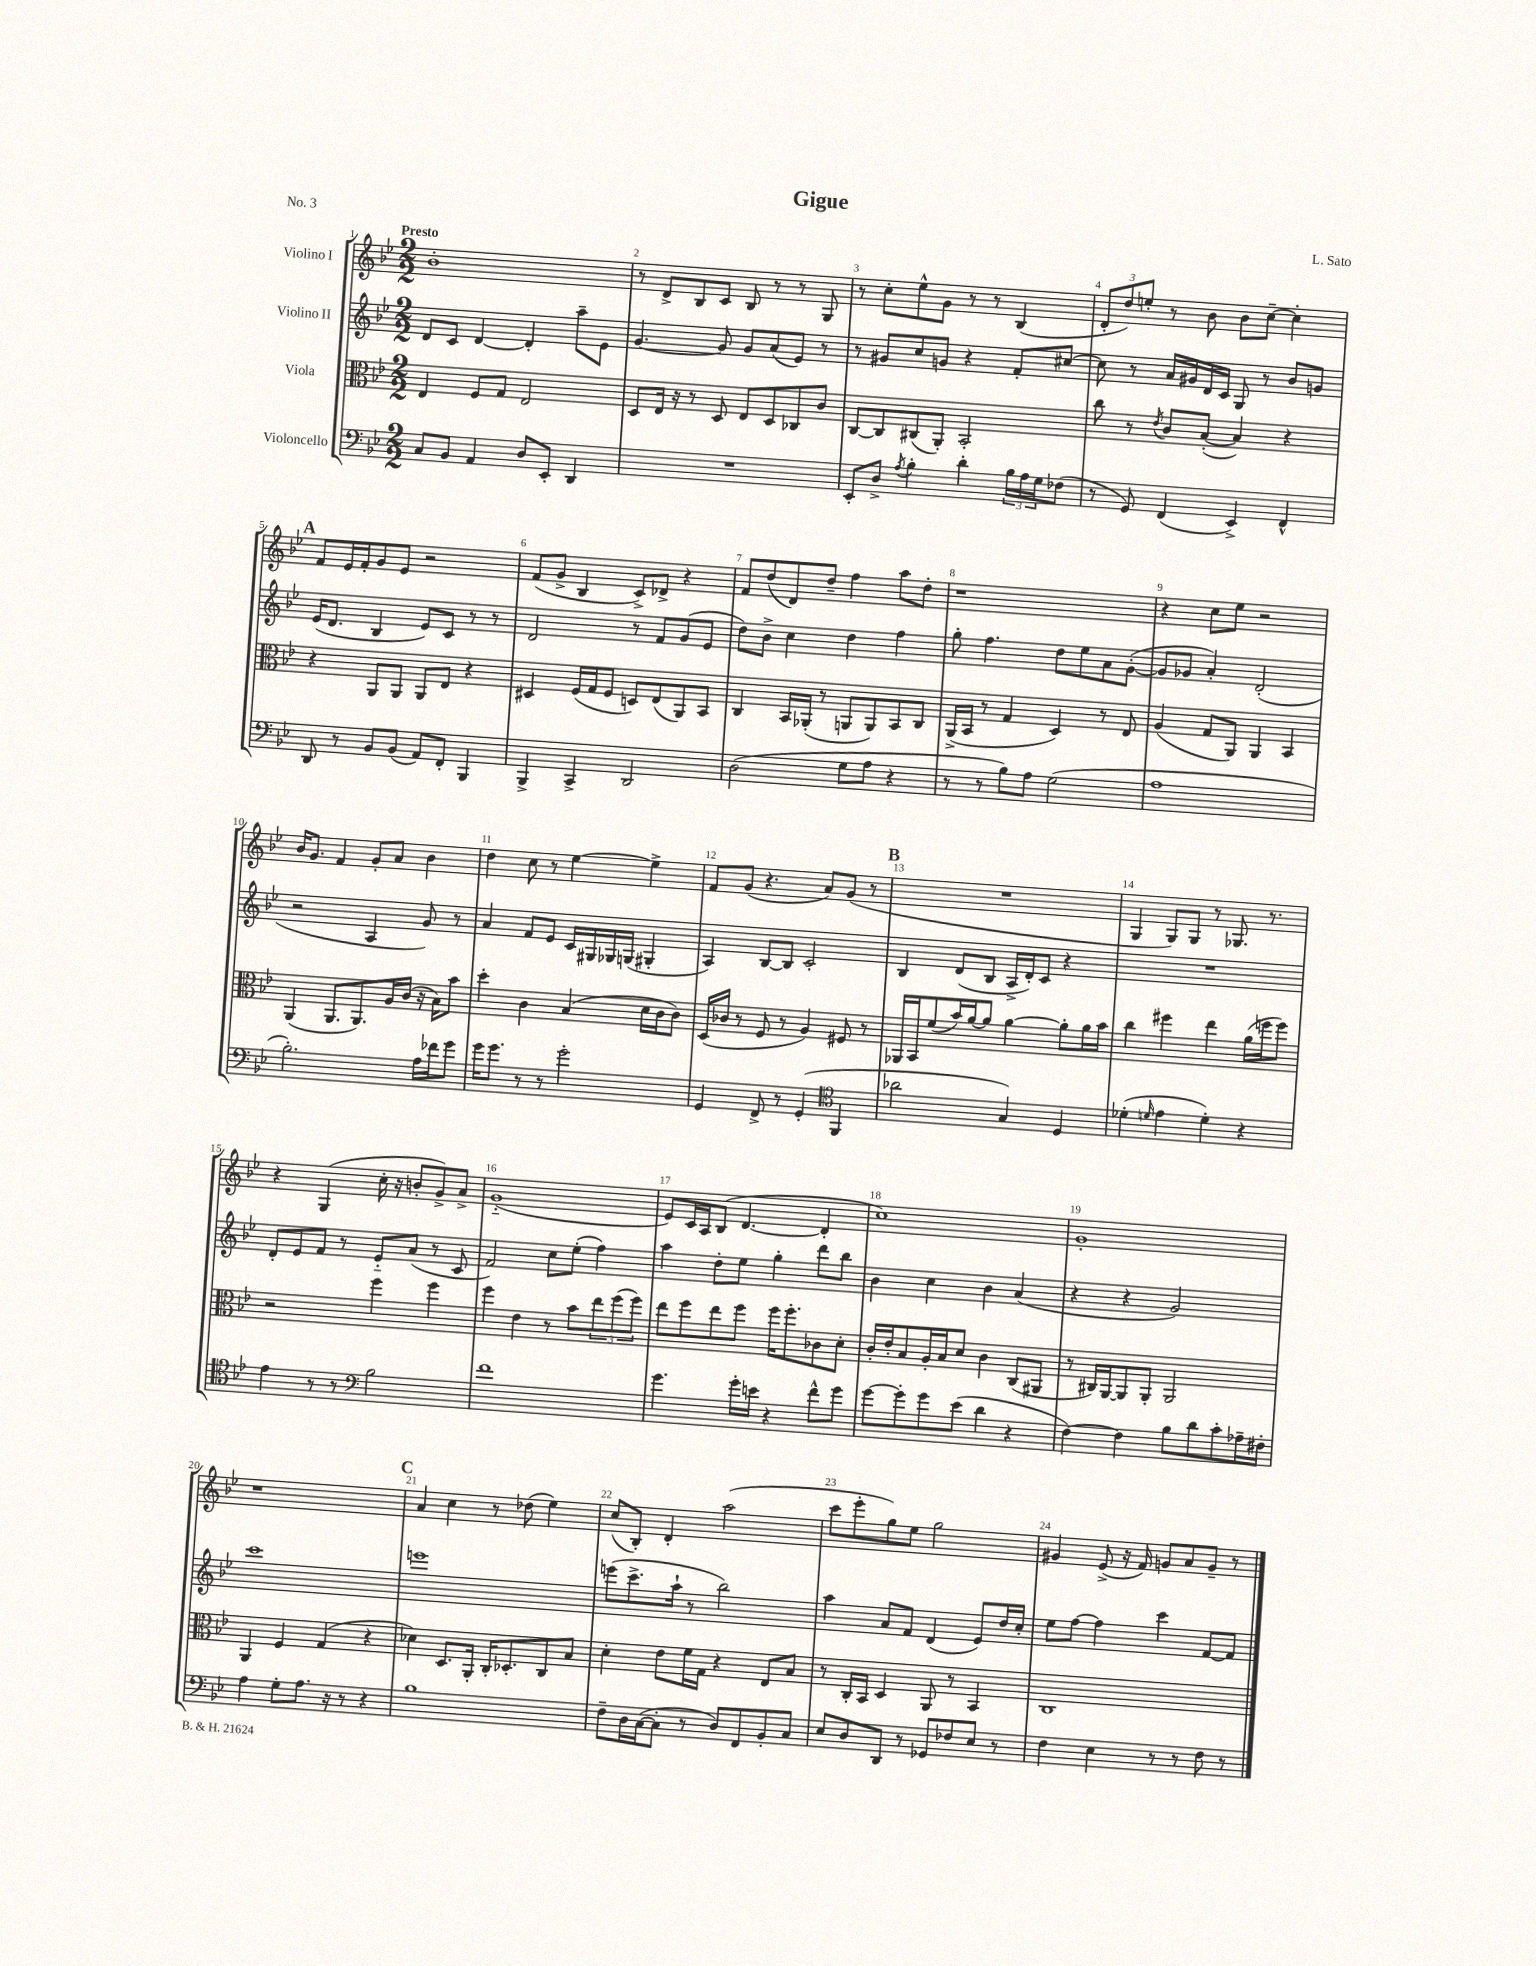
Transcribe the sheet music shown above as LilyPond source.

\header { title = "Gigue" composer = "L. Sato" piece = "No. 3" }
<<
\new StaffGroup <<
\new Staff = "s0" \with { instrumentName = "Violino I" } {
    \clef treble \key bes \major \numericTimeSignature \time 2/2 \tempo "Presto"
    bes'1-. |
    r8 d'8-> bes8 c'8 bes8 r8 r8 g8 |
    r8 c''8-. ees''8-^ g'8 r8 r8 bes4( |
    \tuplet 3/2 { d'8-. d''8) e''8-. } r8 bes'8 bes'8 c''8~-- c''4-. |
    \mark \markup { \bold "A" } f'8 ees'16 f'16-. g'8 ees'8 r2 |
    f'8( g'8-> bes4 c'8->) des'8-> r4 |
    f'8 d''8( d'8) d''8-- f''4 a''8 d''8-. |
    r1 |
    r4 c''8 ees''8 r2 |
    bes'16 g'8. f'4 g'8-. a'8 bes'4 |
    d''4 c''8 r8 ees''4~ ees''4-> |
    f'8 g'8( r4. a'8) g'8( r8 |
    \mark \markup { \bold "B" } R1 |
    g4 g8) g8 r8 ges8. r8. |
    r4 g4( c''16-. r16 b'8-. g'8->) a'8-> |
    g'1-_( |
    ees'8) c'16 a16 bes8( d'4.~ d'4-. |
    c''1) |
    g'1-. |
    r1 |
    \mark \markup { \bold "C" } a'4 c''4 r8 des''8( ees''4) |
    c''8( bes8-.) d'4-. a''2( |
    c'''8 ees'''8-. g''8) ees''8 g''2 |
    gis'4 ees'8->( r16 f'16) g'8 a'8 g'8-- r8 \bar "|." |
}
\new Staff = "s1" \with { instrumentName = "Violino II" } {
    \clef treble \key bes \major \numericTimeSignature \time 2/2
    d'8 c'8 d'4~ d'4-. a''8-- ees'8 |
    g'4.~ g'8 g'8 a'8( ees'8) r8 |
    r8 gis'8 c''8 g'8 r4 f'8-. cis''8~ |
    cis''8 r8 a'16 gis'16 d'16 c'16 g8 r8 bes'8 g'8 |
    \mark \markup { \bold "A" } ees'16( d'8. bes4 ees'8) c'8 r8 r8 |
    d'2 r8 f'8 g'8( ees'8 |
    d''8) bes'8-> c''4 d''4 f''4 |
    g''8-. f''4. d''8 ees''8 a'8 g'8~-.( |
    g'8 ges'8 a'4-.) d'2-.( |
    r2 a4 g'8) r8 |
    a'4 f'8 ees'8 c'16 gis16 ges16 g16( gis4-. |
    a4) bes8~ bes8 c'2-. |
    \mark \markup { \bold "B" } bes4 d'8( bes8 a16-> d'16-.) c'8 r4 |
    R1 |
    d'8-. ees'8 f'8 r8 ees'8-_ a'8( r8 c'8 |
    f'2) c''8 ees''8-.( f''4) |
    a''4 d''8-. ees''8 g''4-. d'''8 bes''8 |
    bes'4 c''4 bes'4 a'4( |
    r4 r4 g'2) |
    c'''1 |
    \mark \markup { \bold "C" } e'''1 |
    e'''8( c'''8.-> a''16-! r8 bes''2) |
    a''4 a'8 f'8 d'4( ees'8) d''16 c''16-. |
    ees''8 f''8~ f''4 c'''4 f'8~ f'8 \bar "|." |
}
\new Staff = "s2" \with { instrumentName = "Viola" } {
    \clef alto \key bes \major \numericTimeSignature \time 2/2
    ees4 f8 g8 ees2 |
    d8 ees16 r16 r8 d8 ees8 d8 ces8 c'8 |
    c8~ c8 cis8( a,8-.) bes,2-. |
    c''8 r8 \acciaccatura { ees'8 } c'8 bes8~-.( bes4) r4 |
    \mark \markup { \bold "A" } r4 a,8 a,8 a,8 ees8 r4 |
    dis4 f16( g16 f8 d8) ees8( a,8) bes,8 |
    c4 bes,16 aes,16-.( r8 a,8 a,8) bes,8 c8 |
    a,16->( bes,16 r8 g4 d4) r8 ees8 |
    a4( g8 a,8) a,4 bes,4 |
    a,4( a,8. a,8.) a16 c'16( r16 bes16) bes'8 |
    d''4-. c'4 bes4( d'16 c'16 c'8) |
    d16( ces'16 r8 f8 r8 a4) fis8 r8 |
    \mark \markup { \bold "B" } aes,16 bes,16 f'8( bes'16) a'16~ a'8 a'4~ a'8-. a'16 bes'16 |
    c''4 fis''4 ees''4 a'16( f''16 f''8) |
    r2 f''4 f''4 |
    f''4 ees'4 r8 bes'8 \tuplet 3/2 { ees''8 f''8( f''8) } |
    ees''8 f''8 ees''8 f''8 f''16 f''8.-. ces'8 d'8-. |
    c'16-. ees'16-. bes8 a16-. bes16 d'8 c'4 c8( ais,8 |
    r8 cis16) a,16~ a,8 a,8-. a,2 |
    a,4 f4 g4( r4 |
    \mark \markup { \bold "C" } des'4) d8. a,16-. c16-. des8.-. c8 bes8 |
    d'4-. ees'8 f'16 g16 r4 ees8 bes8 |
    r8 c16-. bes,16 d4 a,8 r8 bes,4 |
    c1 \bar "|." |
}
\new Staff = "s3" \with { instrumentName = "Violoncello" } {
    \clef bass \key bes \major \numericTimeSignature \time 2/2
    c8 bes,8 a,4 d8 ees,8-. d,4 |
    R1 |
    ees,8-. d8-> \acciaccatura { a8 } bes4-. d'4-. \tuplet 3/2 { bes16 a16 g16 } fes8( |
    r8 g,8) f,4( ees,4->) f,4-^ |
    \mark \markup { \bold "A" } d,8 r8 bes,8 bes,8( a,8) f,8-. bes,,4 |
    bes,,4-> c,4-> d,2 |
    d2( g8 a8 r4 |
    r8 r8 bes8) a8 g2( |
    a1 |
    bes2.-.) a16 fes'16 g'8 |
    g'16 g'8. r8 r8 g'2-. |
    g,4 f,8-> r8 g,4-.( \clef tenor f,4 |
    \mark \markup { \bold "B" } aes'2 g4) d4 |
    des'4-.( \grace { d'16 } ees'4 d'4-.) r4 |
    ees'4 r8 r8 \clef bass bes2 |
    f'1 |
    g'4. g'16-. e'16 r4 f'8-^ g'8 |
    g'8~ g'8-. g'8 ees'8( d'4 r4 |
    f4~) f4 bes8 d'8 c'8-. aes16-- fis16-. |
    a4 g8-. a8. r16 r8 r4 |
    \mark \markup { \bold "C" } bes1 |
    f8-- d16 c16~( c8-. r8 d8) f,8 bes,8-. c8 |
    ees8 d8 d,8 r8 ges,8 fes8 ees8 r8 |
    f4 ees4 r8 r8 f8 r8 \bar "|." |
}
>>
>>
\layout { \context { \Score \override BarNumber.break-visibility = ##(#f #t #t) barNumberVisibility = #all-bar-numbers-visible } }
